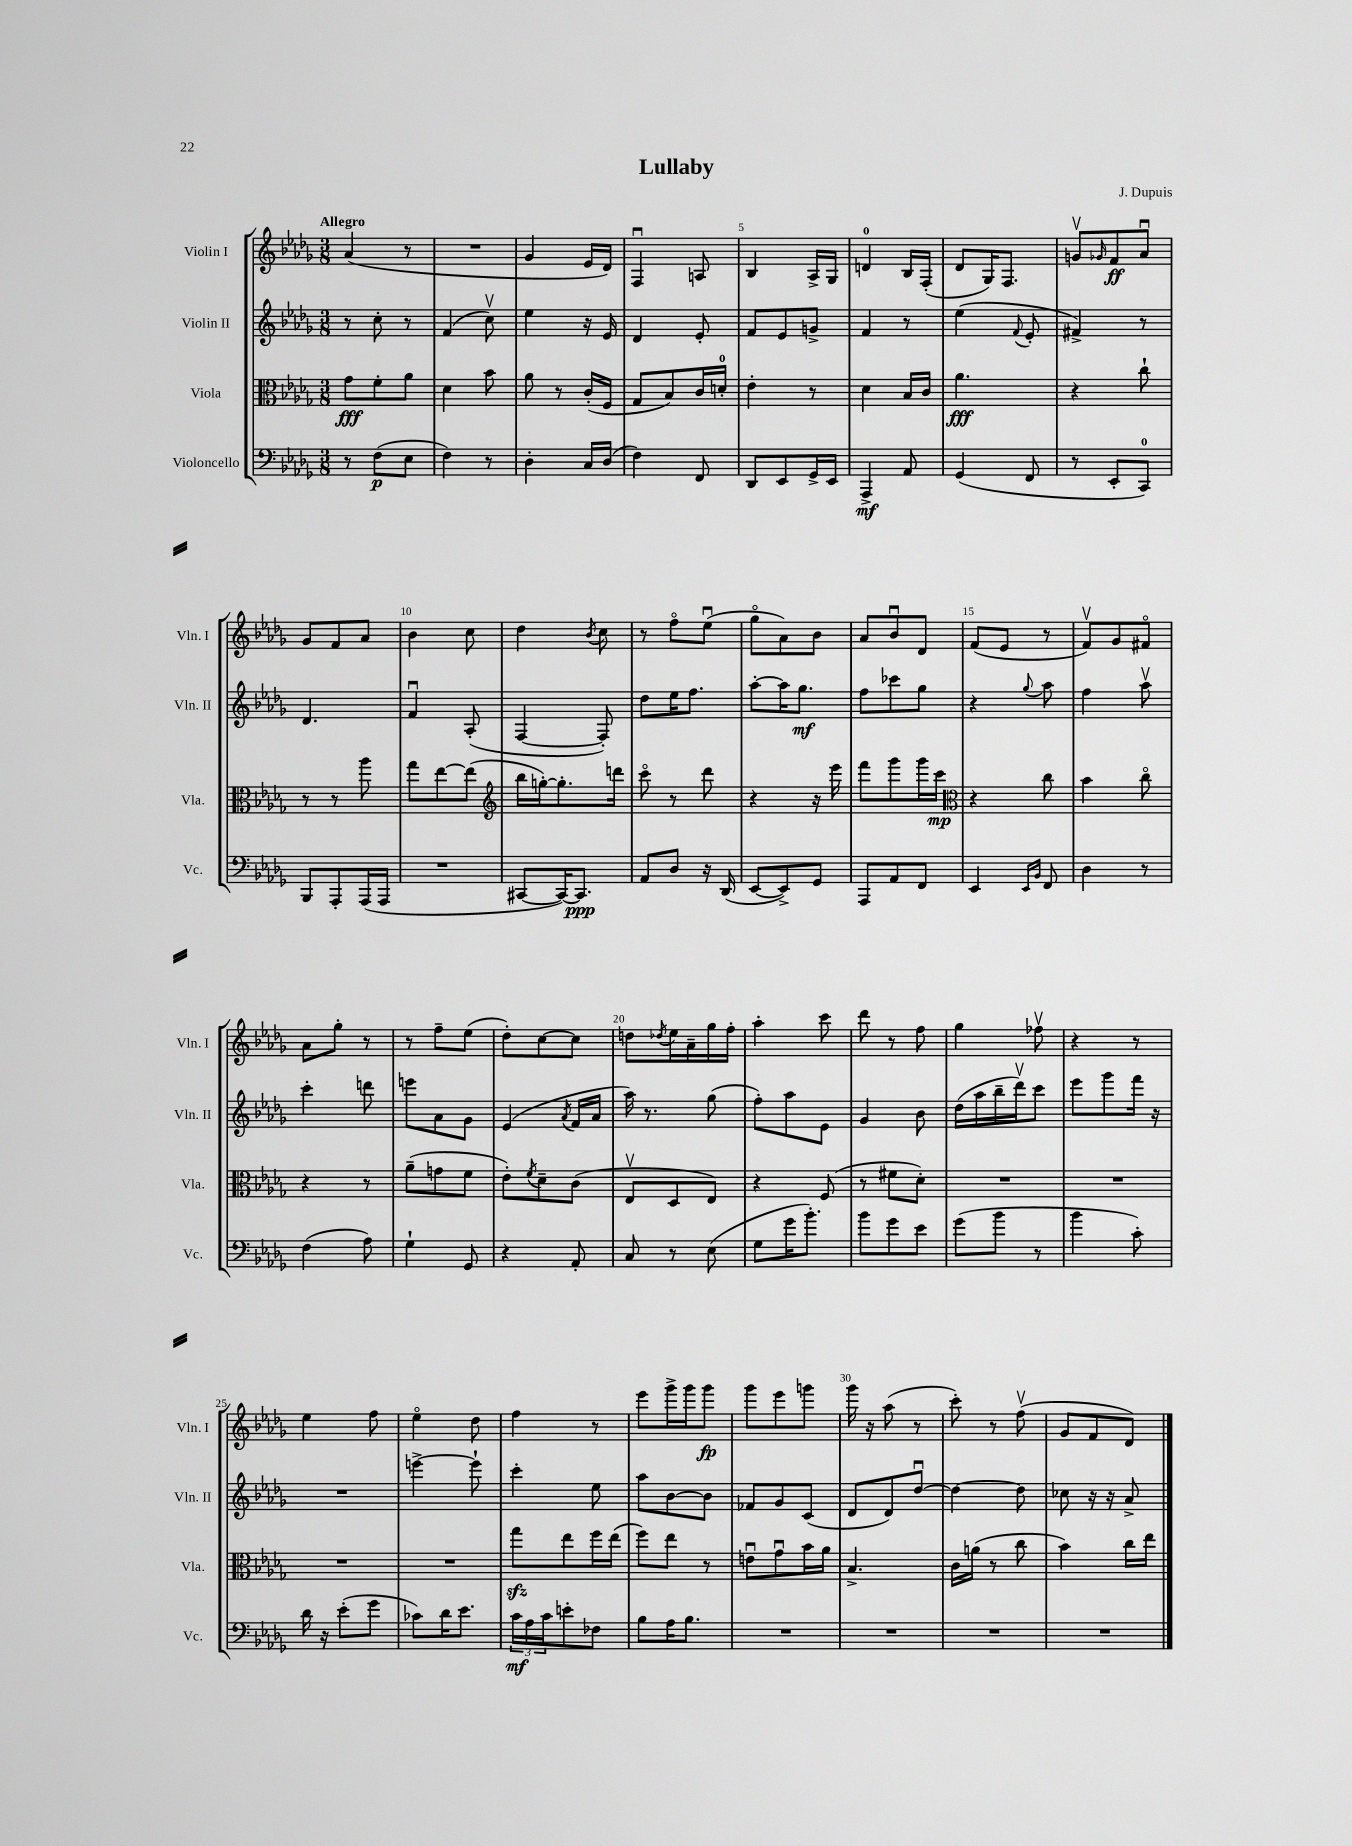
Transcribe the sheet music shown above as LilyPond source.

\header { title = "Lullaby" composer = "J. Dupuis" }
<<
\new StaffGroup <<
\new Staff = "s0" \with { instrumentName = "Violin I" shortInstrumentName = "Vln. I" } {
    \clef treble \key des \major \numericTimeSignature \time 3/8 \tempo "Allegro"
    aes'4( r8 |
    R4. |
    ges'4 ees'16 des'16) |
    f4\downbow a8 |
    bes4 aes16-> ges16 |
    d'4-0 bes16 f16-.( |
    des'8 ges16) f8. |
    g'8\upbow \grace { ges'16 } f'8\ff aes'8\downbow |
    ges'8 f'8 aes'8 |
    bes'4 c''8 |
    des''4 \acciaccatura { bes'8 } c''8 |
    r8 f''8\flageolet ees''8\downbow( |
    ges''8\flageolet aes'8) bes'8 |
    aes'8 bes'8\downbow des'8 |
    f'8( ees'8 r8 |
    f'8\upbow) ges'8 fis'8\flageolet |
    aes'8 ges''8-. r8 |
    r8 f''8-- ees''8( |
    des''8-.) c''8~ c''8 |
    d''8 \acciaccatura { des''8 } ees''16 aes'16-- ges''16 f''16-. |
    aes''4-. c'''8 |
    des'''8 r8 f''8 |
    ges''4 fes''8\upbow |
    r4 r8 |
    ees''4 f''8 |
    ees''4\flageolet des''8 |
    f''4 r8 |
    ees'''8 ges'''16-> ges'''16 ges'''8\fp |
    ges'''8 ees'''8 g'''8 |
    ges'''16 r16 aes''8( r8 |
    c'''8-.) r8 f''8\upbow( |
    ges'8 f'8 des'8) \bar "|." |
}
\new Staff = "s1" \with { instrumentName = "Violin II" shortInstrumentName = "Vln. II" } {
    \clef treble \key des \major \numericTimeSignature \time 3/8
    r8 c''8-. r8 |
    f'4( c''8\upbow) |
    ees''4 r16 ees'16 |
    des'4 ees'8-. |
    f'8 ees'8 g'8-> |
    f'4 r8 |
    ees''4( \appoggiatura { f'8 } ees'8-. |
    fis'4->) r8 |
    des'4. |
    f'4\downbow aes8-.( |
    f4~ f8-.) |
    des''8 ees''16 f''8. |
    aes''8~-. aes''16 ges''8.\mf |
    f''8 ces'''8 ges''8 |
    r4 \appoggiatura { ges''8 } aes''8 |
    f''4 aes''8\upbow |
    c'''4-. d'''8 |
    e'''8 aes'8 ges'8 |
    ees'4( \acciaccatura { aes'8 } f'16 aes'16 |
    aes''16) r8. ges''8( |
    f''8-.) aes''8 ees'8 |
    ges'4 bes'8 |
    des''16( aes''16 bes''16-- des'''16\upbow) c'''8 |
    ees'''8 ges'''8 f'''16 r16 |
    R4. |
    e'''4~-> e'''8-! |
    c'''4-. ees''8 |
    aes''8 bes'8~ bes'8 |
    fes'8 ges'8 c'8( |
    des'8 des'8) des''8~\downbow |
    des''4~ des''8 |
    ces''8 r16 r16 aes'8-> \bar "|." |
}
\new Staff = "s2" \with { instrumentName = "Viola" shortInstrumentName = "Vla." } {
    \clef alto \key des \major \numericTimeSignature \time 3/8
    ges'8\fff f'8-. aes'8 |
    des'4 bes'8 |
    aes'8 r8 c'16-.( f16 |
    ges8 bes8) c'16 d'16-0-. |
    ees'4-. r8 |
    des'4 bes16 c'16 |
    aes'4.\fff |
    r4 c''8-! |
    r8 r8 aes''8 |
    ges''8 ees''8~ ees''8( |
    \clef treble bes''16 g''16~-.) g''8.-. d'''16 |
    c'''8\flageolet r8 des'''8 |
    r4 r16 ees'''16 |
    f'''8 ges'''8 ges'''16 c'''16\mp |
    \clef alto r4 c''8 |
    bes'4 c''8\flageolet |
    r4 r8 |
    aes'8--( g'8 f'8 |
    ees'8-.) \acciaccatura { f'8 } des'8-- c'8( |
    ees8\upbow des8 ees8) |
    r4 f8( |
    r8 fis'8 des'8-.) |
    R4. |
    R4. |
    R4. |
    R4. |
    ges''8\sfz ees''8 f''16 ees''16( |
    f''8) ees''8 r8 |
    e'8\downbow ges'8\downbow bes'16 aes'16 |
    bes4.-> |
    c'16 a'16( r8 c''8 |
    bes'4) c''16 ees''16 \bar "|." |
}
\new Staff = "s3" \with { instrumentName = "Violoncello" shortInstrumentName = "Vc." } {
    \clef bass \key des \major \numericTimeSignature \time 3/8
    r8 f8\p( ees8 |
    f4) r8 |
    des4-. c16 des16( |
    f4) f,8 |
    des,8 ees,8 ges,16-> ees,16 |
    aes,,4->\mf aes,8 |
    ges,4( f,8 |
    r8 ees,8-. c,8-0) |
    bes,,8 aes,,8-. aes,,16( aes,,16 |
    R4. |
    cis,8~ cis,16~) cis,8.\ppp |
    aes,8 des8 r16 des,16( |
    ees,8~ ees,8->) ges,8 |
    aes,,8 aes,8 f,8 |
    ees,4 \grace { ees,16 bes,16 } f,8 |
    des4 r8 |
    f4( aes8) |
    ges4-! ges,8 |
    r4 aes,8-. |
    c8 r8 ees8( |
    ges8 ges'16 bes'8.-.) |
    bes'8 ges'8 ees'8 |
    ges'8( bes'8 r8 |
    bes'4 c'8-.) |
    des'16 r16 ees'8-.( ges'8 |
    ces'8) des'16 ees'8. |
    \tuplet 3/2 { c'16\mf aes16 c'16 } e'8-. fes8 |
    bes8 aes16 bes8. |
    R4. |
    R4. |
    R4. |
    R4. \bar "|." |
}
>>
>>
\layout { \context { \Score \override BarNumber.break-visibility = ##(#f #t #t) barNumberVisibility = #(every-nth-bar-number-visible 5) } }
